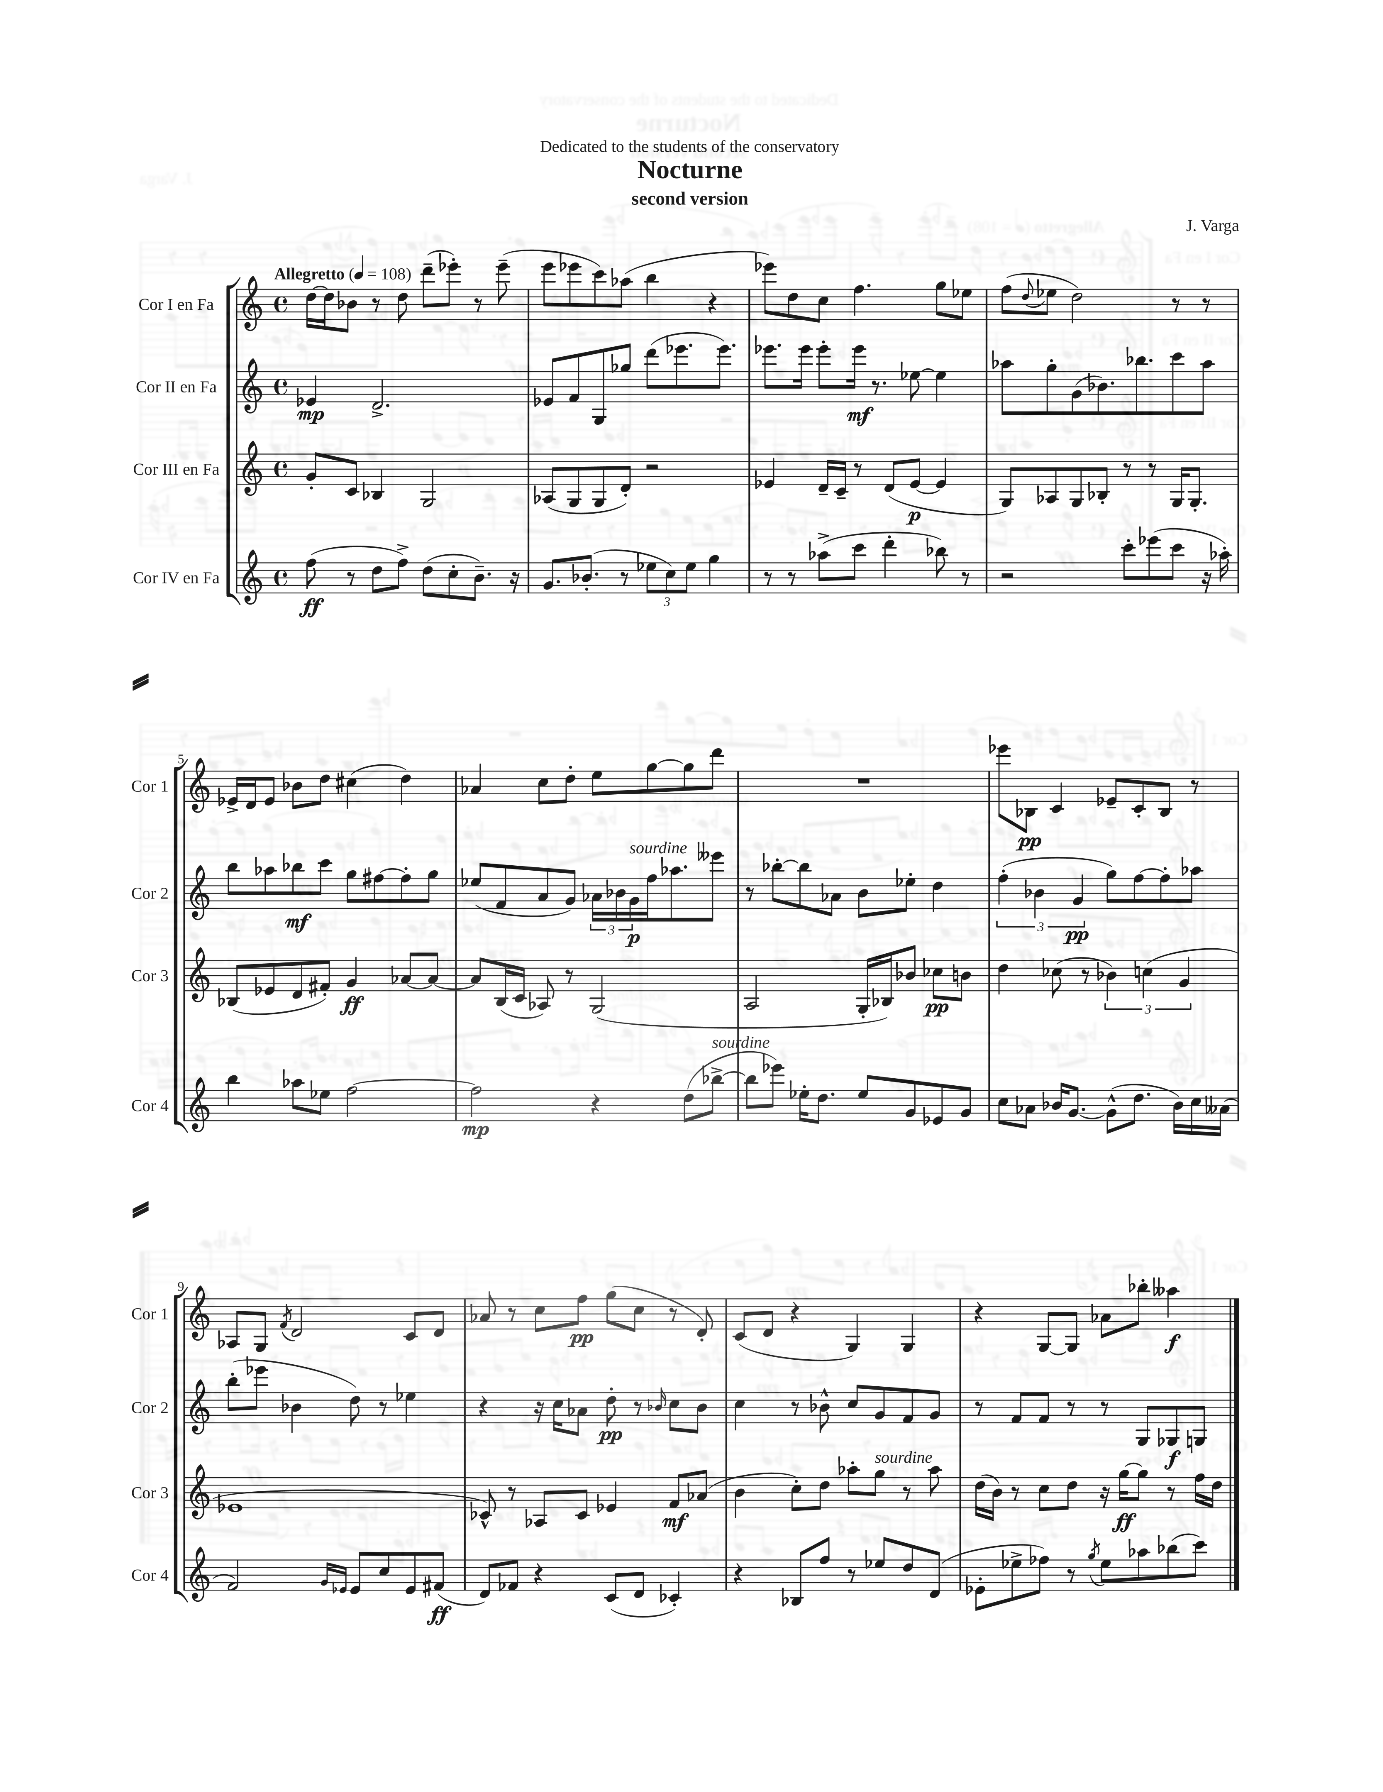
\header { title = "Nocturne" composer = "J. Varga" subtitle = "second version" dedication = "Dedicated to the students of the conservatory" }
<<
\new StaffGroup <<
\new Staff = "s0" \with { instrumentName = "Cor I en Fa" shortInstrumentName = "Cor 1" } {
    \clef treble \key c \major \defaultTimeSignature \time 4/4 \tempo "Allegretto" 4 = 108
    d''16~ d''16 bes'8 r8 d''8 d'''8--( ees'''8-.) r8 ees'''8--( |
    e'''8 ees'''8 c'''8) aes''8( b''4 r4 |
    ees'''8) d''8 c''8 f''4. g''8 ees''8 |
    f''8( \appoggiatura { d''8 } ees''8 d''2) r8 r8 |
    ees'16-> d'16 ees'8 bes'8 d''8 cis''4( d''4) |
    aes'4 c''8 d''8-. e''8 g''8~ g''8 d'''8 |
    R1 |
    ees'''8 bes8\pp c'4 ees'8-- c'8-. bes8 r8 |
    aes8 g8 \acciaccatura { f'8 } d'2 c'8 d'8 |
    aes'8 r8 c''8 f''8\pp g''8( c''8 r8 d'8-.) |
    c'8( d'8 r4 g4) g4 |
    r4 g8~ g8 aes'8 bes''8-. aeses''4\f \bar "|." |
}
\new Staff = "s1" \with { instrumentName = "Cor II en Fa" shortInstrumentName = "Cor 2" } {
    \clef treble \key c \major \defaultTimeSignature \time 4/4
    ees'4\mp d'2.-> |
    ees'8 f'8 g8 ges''8 d'''8( ees'''8. ees'''8.) |
    ees'''8. ees'''16 ees'''8-. ees'''16\mf r8. ees''8~ ees''4 |
    aes''8 g''8-. g'8( bes'8.) bes''8. c'''8 aes''8 |
    b''8 aes''8 bes''8\mf c'''8 g''8 fis''8~ fis''8-. g''8 |
    ees''8( f'8 a'8 g'8) \tuplet 3/2 { aes'16 bes'16 g'16\p^\markup { \italic "sourdine" } } f''16 aes''8. eeses'''8 |
    r8 bes''8~-. bes''8 aes'8 b'8 ees''8-. d''4 |
    \tuplet 3/2 { f''4-.( bes'4 g'4\pp } g''8) f''8~ f''8-. aes''8 |
    b''8-.( ees'''8 bes'4 d''8) r8 ees''4 |
    r4 r16 c''16 aes'8 d''8-.\pp r8 \grace { bes'16 } c''8 bes'8 |
    c''4 r8 bes'8-^ c''8 g'8 f'8 g'8 |
    r8 f'8 f'8 r8 r8 g8 ges8\f g8 \bar "|." |
}
\new Staff = "s2" \with { instrumentName = "Cor III en Fa" shortInstrumentName = "Cor 3" } {
    \clef treble \key c \major \defaultTimeSignature \time 4/4
    g'8-. c'8 bes4 g2 |
    aes8( g8 g8 d'8-.) r2 |
    ees'4 d'16-- c'16-- r8 d'8( ees'8~\p ees'4 |
    g8) aes8 g8 bes8-. r8 r8 g16 g8.-. |
    bes8( ees'8 d'8 fis'8-.) g'4\ff aes'8~ aes'8~ |
    aes'8 b16( c'16 aes8) r8 g2( |
    a2 g16-. bes16) bes'8 ces''8\pp b'8 |
    d''4 ces''8( r8 \tuplet 3/2 { bes'4) c''4( g'4 } |
    ees'1 |
    ces'8-^) r8 aes8 ces'8 ees'4 f'8\mf aes'8( |
    b'4 c''8-.) d''8 aes''8-. g''8^\markup { \italic "sourdine" } r8 aes''8 |
    d''16( b'16) r8 c''8 d''8 r16 g''16~\ff g''8 r8 f''16 d''16 \bar "|." |
}
\new Staff = "s3" \with { instrumentName = "Cor IV en Fa" shortInstrumentName = "Cor 4" } {
    \clef treble \key c \major \defaultTimeSignature \time 4/4
    f''8\ff( r8 d''8 f''8->) d''8( c''8-. b'8.--) r16 |
    g'8. bes'8.-.( r8 \tuplet 3/2 { ees''8 c''8) ees''8 } g''4 |
    r8 r8 aes''8->( c'''8 d'''4-. bes''8) r8 |
    r2 c'''8-. ees'''8( c'''8 r16 aes''16-.) |
    b''4 aes''8 ees''8 f''2~ |
    f''2\mp r4 d''8( bes''8~->^\markup { \italic "sourdine" } |
    bes''8 ees'''8) ees''16-. d''8. ees''8 g'8 ees'8 g'8 |
    c''8 aes'8 bes'16 g'8.~ g'8-^( d''8. bes'16) c''16 aeses'16( |
    f'2) \grace { g'16 ees'16 } ees'8 c''8 ees'8 fis'8\ff( |
    d'8) fes'8 r4 c'8( d'8 ces'4-.) |
    r4 bes8 f''8 r8 ees''8 d''8 d'8( |
    ees'8-. ees''8-> fes''8) r8 \acciaccatura { g''8 } ees''8 aes''8 bes''8( c'''8) \bar "|." |
}
>>
>>
